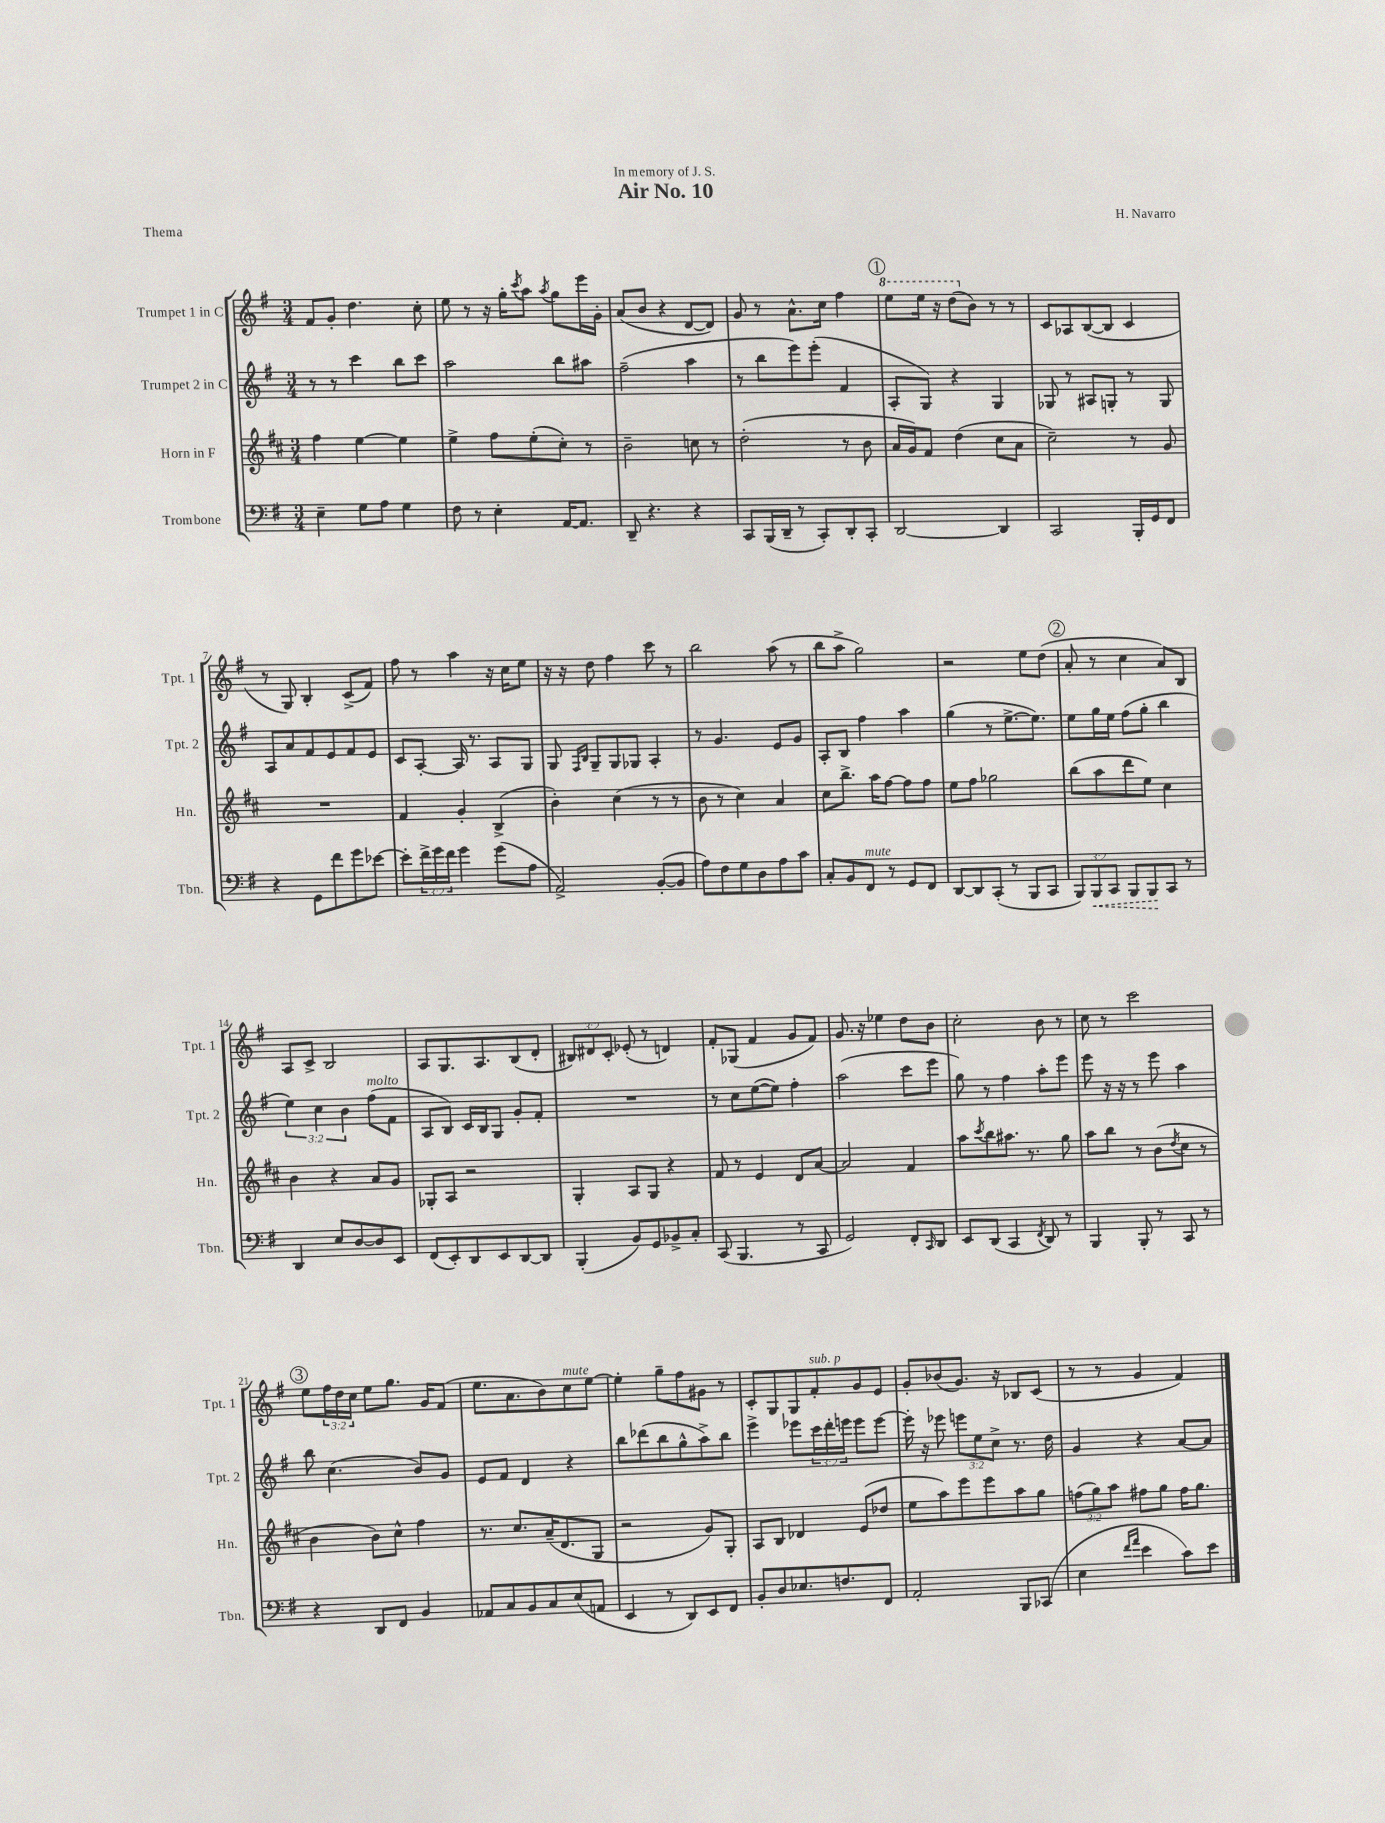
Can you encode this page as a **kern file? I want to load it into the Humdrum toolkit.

**kern	**kern	**kern	**kern
*staff4	*staff3	*staff2	*staff1
*clefF4	*clefG2	*clefG2	*clefG2
*k[f#]	*k[f#c#]	*k[f#]	*k[f#]
*M3/4	*M3/4	*M3/4	*M3/4
4E~\	4ff#\	8r	8f#/L
.	.	8r	8g'/J
8G\L	[4ee\	4ccc\	4.dd\
8A\J	.	.	.
4G\	4ee\]	8bb\L	.
.	.	8ccc\J	8cc'\
=	=	=	=
8F#\	4ee^\	2aa\	8ee\
8r	.	.	8r
4E'\	8ff#\L	.	16r
.	.	.	16gg'\LK
.	.	.	8qccc/
.	(8ee'\	.	8aa\J
.	.	.	8qaa/
[16AA/LK	8cc#'\J)	8bb\L	8gg\L
8.AA/]J	.	.	.
.	8r	8aa#\J	16eee\L
.	.	.	16g'\JJ
=	=	=	=
8DD~/	2b~\	(2ff#~\	(8a/L
4.r	.	.	8b/J
.	.	.	4r
4r	8cc\	4aa\	[8d/L
.	8r	.	8d/]J)
=	=	=	=
8CC/L	(2dd'\	8r	8g/
(16BBB/L	.	8bb\L	8r
16DD~/JJ	.	.	.
8r	.	8eee\)	8.a^^\L
8CC'/L)	.	(8eee'\J	.
.	.	.	16cc\Jk
8DD'/	8r	4f#/	4ff#\
8CC'/J	8b\	.	.
=	=	=	=
[2DD/	16a/LL	8A'/L	8eee\L
.	16g/J)	.	.
.	8f#/J	8G/J)	16eee\Jk
.	.	.	16r
.	(4dd\	4r	(8ddd\L
.	.	.	8b\J)
4DD/]	8cc#\L	4G/	8r
.	8a\J	.	8r
=	=	=	=
2CC/	2cc#~\)	8G-/	8c/L
.	.	8r	8A-/
.	.	8A#/L	([8B/
.	.	8G'/J	8B/]J
16BBB'/LL	8r	8r	4c/
16GG/J	.	.	.
8FF#/J	8g/	8G/	.
=	=	=	=
4r	2.r	8A/L	8r
.	.	8a/	8G/)
8GG\L	.	8f#/	4B'/
8f#\	.	8e/	.
8g\	.	8f#/	(8c^/L
[8e-\J	.	8e/J	8f#/J)
=	=	=	=
8e-'\]L	4f#/	8c/L	8ff#\
24f#^\L	.	[8A'/J	8r
24g\	.	.	.
24f#\JJ	.	.	.
4g\	4g'/	16A/]	4aa\
.	.	8.r	.
(8g\L	(4B^/	8A/L	16r
.	.	.	16cc\LK
8A\J	.	8G/J	8ee\J
=	=	=	=
2AA^/)	4b'\)	8G/	16r
.	.	.	16r
.	.	16qqF#/LL	.
.	.	16qqB/JJ	.
.	.	8G~/L	8dd\
.	(4cc#\	8G/	4ff#\
.	.	8G-/J	.
([8BB'/L	8r	4A'/	8ccc\
8BB/]J	8r	.	8r
=	=	=	=
8A\L)	8b\	8r	2bb\
8F#\	8r	4.g/	.
8G\	4cc#\)	.	.
8D\	.	.	.
8A\	4a/	8e/L	(8aa\
8c\J	.	8g/J	8r
=	=	=	=
8C'/L	8cc#\L	8A'/L	8bb\L
8BB/	8.bb^\J	8B/J	8aa^\J
8FF#/J	.	4ff#\	2gg\)
.	16aa\LK	.	.
8r	[8ff#\J	.	.
8GG/L	8ff#\]L	4aa\	.
8FF#/J	8ff#\J	.	.
=	=	=	=
[8DD/L	8ee\L	(4gg\	2r
8DD/]	8ff#\J	.	.
(8CC'/J	2gg-\	8r	.
8r	.	[8.ee^\L	.
8BBB/L	.	.	8ee\L
.	.	8.ee\]J)	.
8CC/J	.	.	(8dd\J
=	=	=	=
12BBB/L)	(8bb\L	8ee\L	8a'/
12BBB/	.	.	.
.	8aa\	16gg\L	8r
12CC/J	.	.	.
.	.	16ee\JJ	.
8BBB/L	8ddd\	(8ff#\L	4cc\
8BBB/	8ee\J)	8gg'\J	.
8CC/J	4cc#\	4bb\	8a/L)
8r	.	.	8B/J
=	=	=	=
4DD/	4b\	6ee\)	8A/L
.	.	.	8c^/J
.	.	6cc\	.
8E/L	4r	.	2B/
.	.	6b\	.
[8D/	.	.	.
8D/]	8a/L	(8ff#\L	.
8EE/J	8g/J	8f#\J	.
=	=	=	=
(8FF#/L	8G-'/L	8A/L	8A/L
8EE'/)	8A/J	8B/J)	8.G/
8DD/	2r	16c/LL	.
.	.	16B/J	8.A/
8EE/	.	8G/J	.
[8DD/	.	8g'/L	(8B/
8DD/]J	.	8f#'/J	8d'/J
=	=	=	=
(4BBB'/	4G'/	2.r	12B#/L)
.	.	.	12d#/
.	.	.	12c'/J
8BB/L)	8A/L	.	(8e-'/
8GG/	8G/J	.	8r
8BB-^/	4r	.	4d/)
8C'/J	.	.	.
=	=	=	=
(8CC/	8f#/	8r	8f#'/L
4.BBB/	8r	8cc\L	(8G-/J
.	4e/	([8ee\	4f#/
.	.	8ee\]J)	.
8r	8d/L	4ff#'\	8g/L
8CC/	[8a/J	.	8f#/J)
=	=	=	=
2GG/)	2a/]	(2aa\	8.g/
.	.	.	16r
.	.	.	4ee-\
8FF#'/L	4f#/	8ccc\L	8dd\L
16qqCC/	.	.	.
8DD/J	.	8eee\J	8b\J
=	=	=	=
8EE/L	8aa\L	8gg\)	2cc'\
.	8qccc#/	.	.
(8DD/J	8bb\	8r	.
4CC/	8.aa#\J	4ff#\	.
.	8.r	.	.
8qFF#/	.	.	.
8DD/)	.	8aa'\L	8b\
8r	8gg\	8eee\J	8r
=	=	=	=
4BBB/	8aa\L	8eee\	8cc\
.	8bb\J	16r	8r
.	.	16r	.
8BBB'/	8r	8r	2ccc\
8r	(8b\L	8eee\	.
.	8qdd/	.	.
8CC/	8cc#\J	4aa\	.
8r	8r	.	.
=	=	=	=
4r	4b\	8bb\	8ee\L
.	.	(4.cc\	24ff#\L
.	.	.	24dd\
.	.	.	24cc\JJ
8DD/L	8b\L)	.	8ee\L
8FF#/J	8cc#^^\J	.	8.gg\J
4BB/	4ff#\	8b/L)	.
.	.	.	16g/LK
.	.	8g/J	(8f#/J
=	=	=	=
8AA-/L	8.r	8e/L	8.ee\L
8C/	.	8f#/J	.
.	8.cc#/L	.	8.a\
8BB/	.	4d/	.
8C/	(16a~/K	.	8b\)
.	8.d/	.	.
(8E/	.	4r	8cc\
8AA/J	8G/J	.	[8ee\J
=	=	=	=
4EE/	2r	8bb\L	4ee'\]
.	.	(8ddd-\	.
8r	.	8bb\	8gg~\L
8DD/L)	.	8gg^^\	8ff#\
8EE/	8g/L)	8aa^\)	8g#\J
8FF#/J	8G'/J	8bb\J	8r
=	=	=	=
8BB'/L	8A/L	4eee^\	8c'/L
8D/	8B/J	.	8G/
8.E-/	4d-/	8eee-\L	8G/
.	.	24ccc\L	8f#'/
.	.	24ddd'\	.
8.F/	.	.	.
.	.	24eee\JJ	.
.	(8e/L	8eee\L	8g/
8FF#/J	8dd-/J	[8eee\J	8e/J
=	=	=	=
2AA'/	8ee\L	16eee'\]	8g'/L
.	.	16r	.
.	8aa\)	8eee-\	(8b-/
.	8eee\	12eee\L	8.g/J)
.	.	12ee\	.
.	8eee\	.	.
.	.	12cc^\J	.
.	.	.	16r
8BBB/L	8aa\	8.r	8B-/L
(8CC-/J	8gg\J	.	(8c/J
.	.	16dd\	.
=	=	=	=
4E\	(12ff\L	4g/	8r
.	12gg\)	.	.
.	.	.	8r
.	12aa\J	.	.
16qqf#/LL	.	.	.
16qqa/JJ	.	.	.
4e\	8ff#\L	4r	4g/
.	8gg\J	.	.
8c\L)	16ff#\LK	[8a/L	4f#/)
.	8.gg\J	.	.
8e\J	.	8a/]J	.
==	==	==	==
*-	*-	*-	*-
